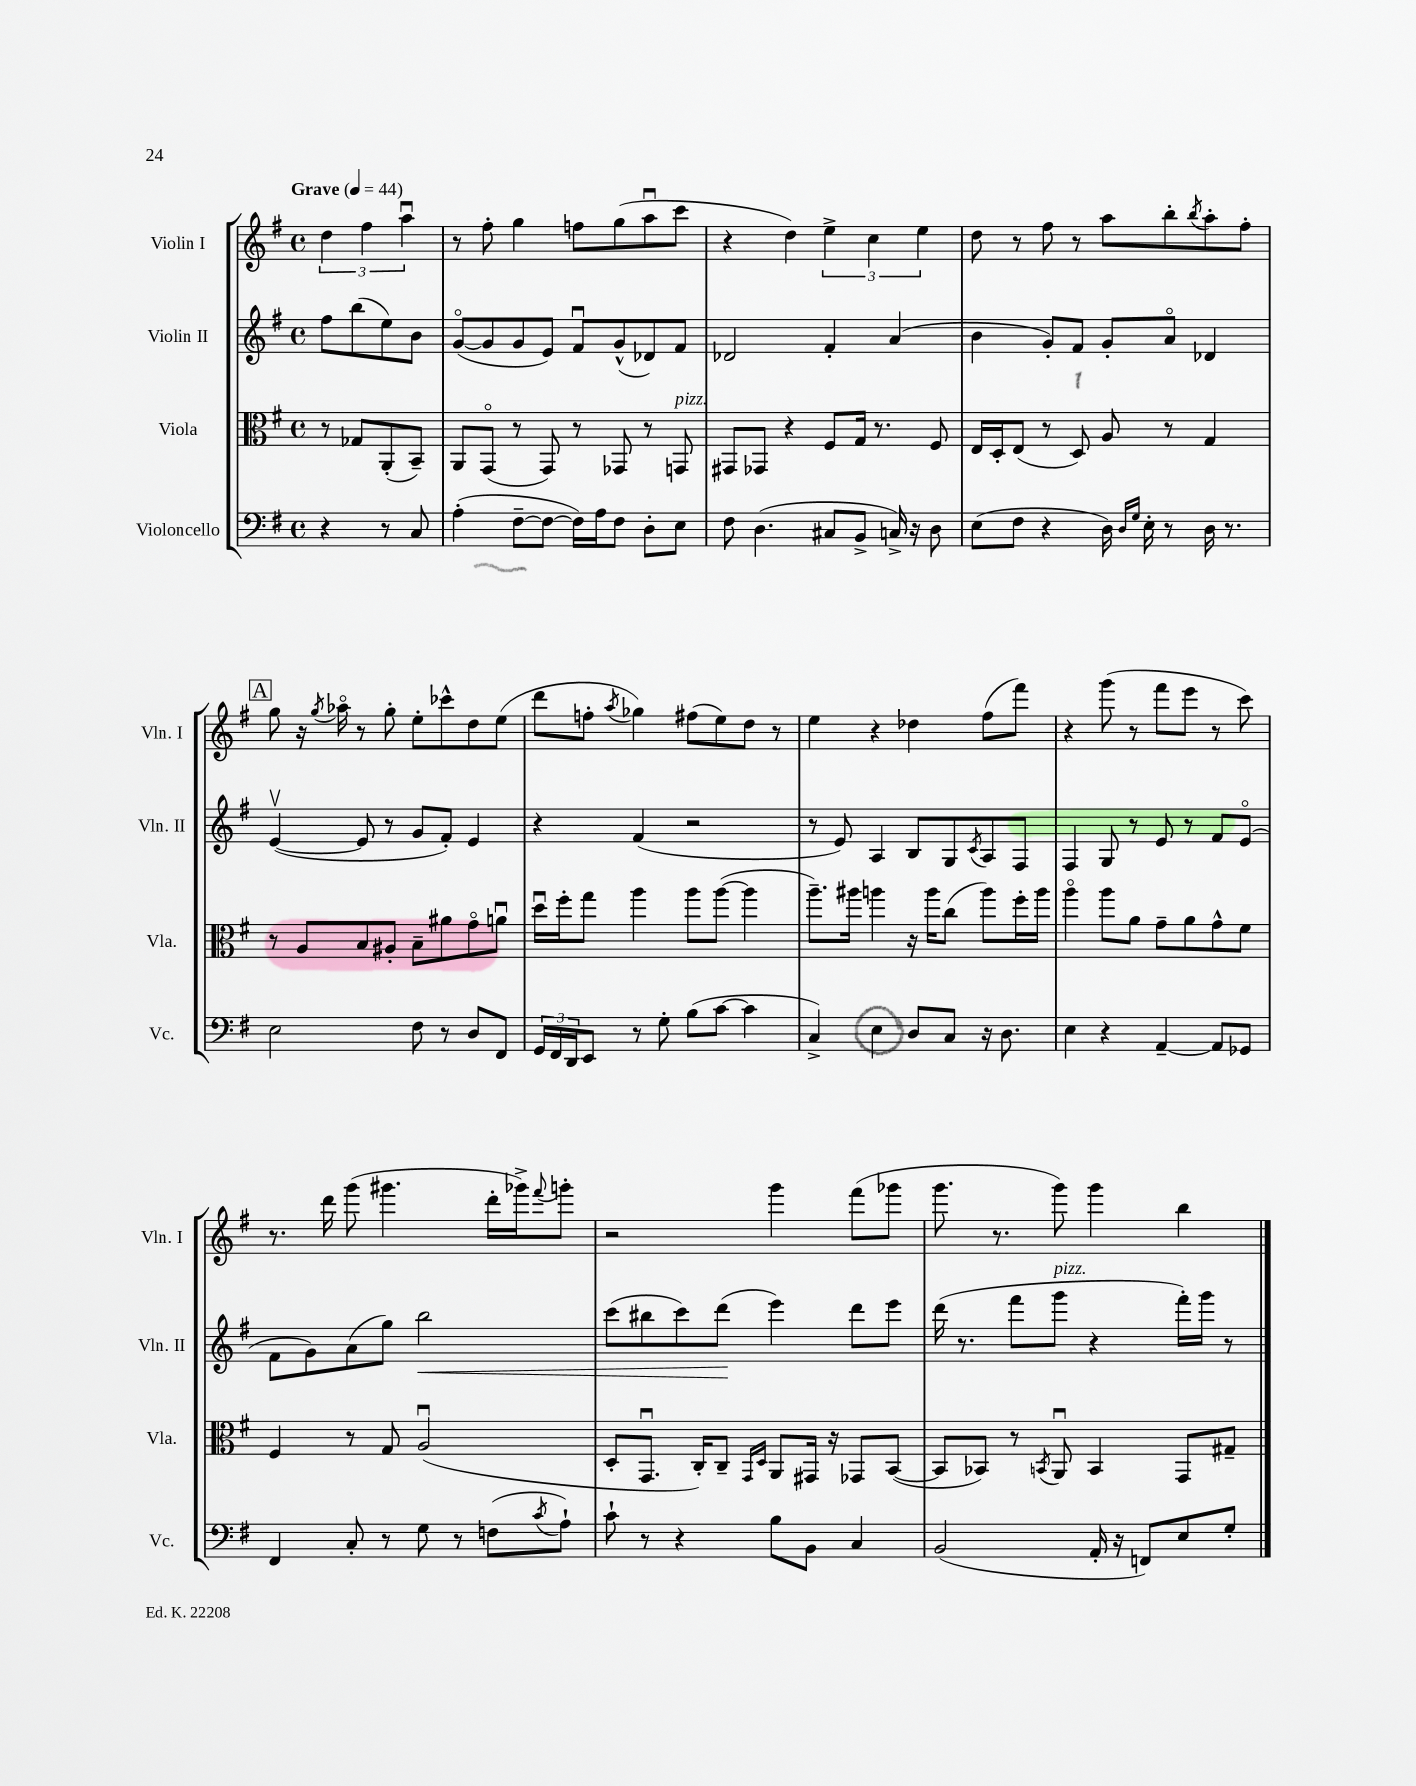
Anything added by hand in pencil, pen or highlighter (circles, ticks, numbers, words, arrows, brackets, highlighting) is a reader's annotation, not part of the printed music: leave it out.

**kern	**kern	**kern	**kern
*staff4	*staff3	*staff2	*staff1
*clefF4	*clefC3	*clefG2	*clefG2
*k[f#]	*k[f#]	*k[f#]	*k[f#]
*M4/4	*M4/4	*M4/4	*M4/4
*met(c)	*met(c)	*met(c)	*met(c)
*MM44	*MM44	*MM44	*MM44
4r	8r	8ff#	6dd
.	8G-	(8bb	.
.	.	.	6ff#
8r	(8AA'	8ee)	.
.	.	.	6aau
8C	8BB~)	8b	.
=	=	=	=
(4A'	8AA	([8go	8r
.	(8GGo	8g]	8ff#'
[8F#~	8r	8g	4gg
8F#_	8GG)	8e)	.
16F#])	8r	8f#u	8ff
16A	.	.	.
8F#	8GG-	(8g^^	(8gg
8D'	8r	8d-)	8aau
8E	8GG	8f#	8ccc
=	=	=	=
8F#	8GG#	2d-	4r
(4.D	8GG-	.	.
.	4r	.	4dd)
8C#	8F#	4f#'	6ee^
8BB^	16G	.	.
.	.	.	6cc
.	8.r	.	.
16C^)	.	(4a	.
16r	.	.	.
.	.	.	6ee
8D	8F#	.	.
=	=	=	=
(8E	16E	4b	8dd
.	16D'	.	.
8F#	(8E	.	8r
4r	8r	8g')	8ff#
.	8D)	8f#	8r
16D)	8A	8g'	8aa
16qqD	.	.	.
16qqG	.	.	.
16E'	.	.	.
8r	8r	8ao	8bb'
.	.	.	8qbb
16D	4G	4d-	8aa'
8.r	.	.	.
.	.	.	8ff#'
=	=	=	=
2E	8r	([4ev	8gg
.	8A	.	16r
.	.	.	8qgg
.	.	.	16aa-o
.	8B	8e]	8r
.	8A#'	8r	8gg'
8F#	8B~	8g	8ee'
8r	8a#	8f#')	8ccc-^^
8D	8go	4e	8dd
8FF#	8au	.	(8ee
=	=	=	=
24GG	16ddu	4r	8ddd
24FF#	.	.	.
.	16ff#'	.	.
24DD	.	.	.
8EE	8gg	.	8ff'
.	.	.	8qaa
8r	4aa	(4f#	4gg-)
8G'	.	.	.
(8B	8aa	2r	(8ff#
[8c	([8aa	.	8ee)
4c]	4aa]	.	8dd
.	.	.	8r
=	=	=	=
4C^)	8.aa~)	8r	4ee
.	.	8e)	.
.	16aa#	.	.
4E	4aa	4A	4r
8D	16r	8B	4dd-
.	16aa	.	.
8C	(8cc	8G	.
.	.	8qc	.
16r	8aa)	8A	(8ff#
8.D	.	.	.
.	16ff#'	8F#	8fff#)
.	16aa	.	.
=	=	=	=
4E	4aao	4F#	4r
4r	8aa	8G	(8ggg
.	8a	8r	8r
[4AA~	8g~	8e	8fff#
.	8a	8r	8eee
8AA]	8g^^	8f#	8r
8GG-	8f#	(8eo	8ccc)
=	=	=	=
4FF#	4F#	8f#	8.r
.	.	8g)	.
.	.	.	16ddd
8C'	8r	(8a	(8ggg
8r	8G	8gg)	4.ggg#
8G	(2Au	2bb	.
8r	.	.	.
(8F	.	.	16ddd'
.	.	.	16ggg-^)
8qc	.	.	8qqfff#
8A`)	.	.	8ggg'
=	=	=	=
8c`	8D'	(8ccc	2r
8r	8.GGu	8bb#	.
4r	.	8ccc)	.
.	16C')	.	.
.	8C~	(8ddd	.
.	16qqGG	.	.
.	16qqD	.	.
8B	8AA	4eee)	4ggg
8BB	16GG#	.	.
.	16r	.	.
4C	8GG-	8ddd	(8fff#
.	([8BB	8eee	8ggg-
=	=	=	=
(2BB	8BB]	(16ddd	8.ggg
.	.	8.r	.
.	8BB-)	.	.
.	.	.	8.r
.	8r	8fff#	.
.	8qBB	.	.
.	8AAu	8ggg	8ggg)
16AA'	4BB	4r	4ggg
16r	.	.	.
8FF)	.	.	.
8E	8GG	16fff#')	4bb
.	.	16ggg	.
8G'	8G#~	8r	.
==	==	==	==
*-	*-	*-	*-
